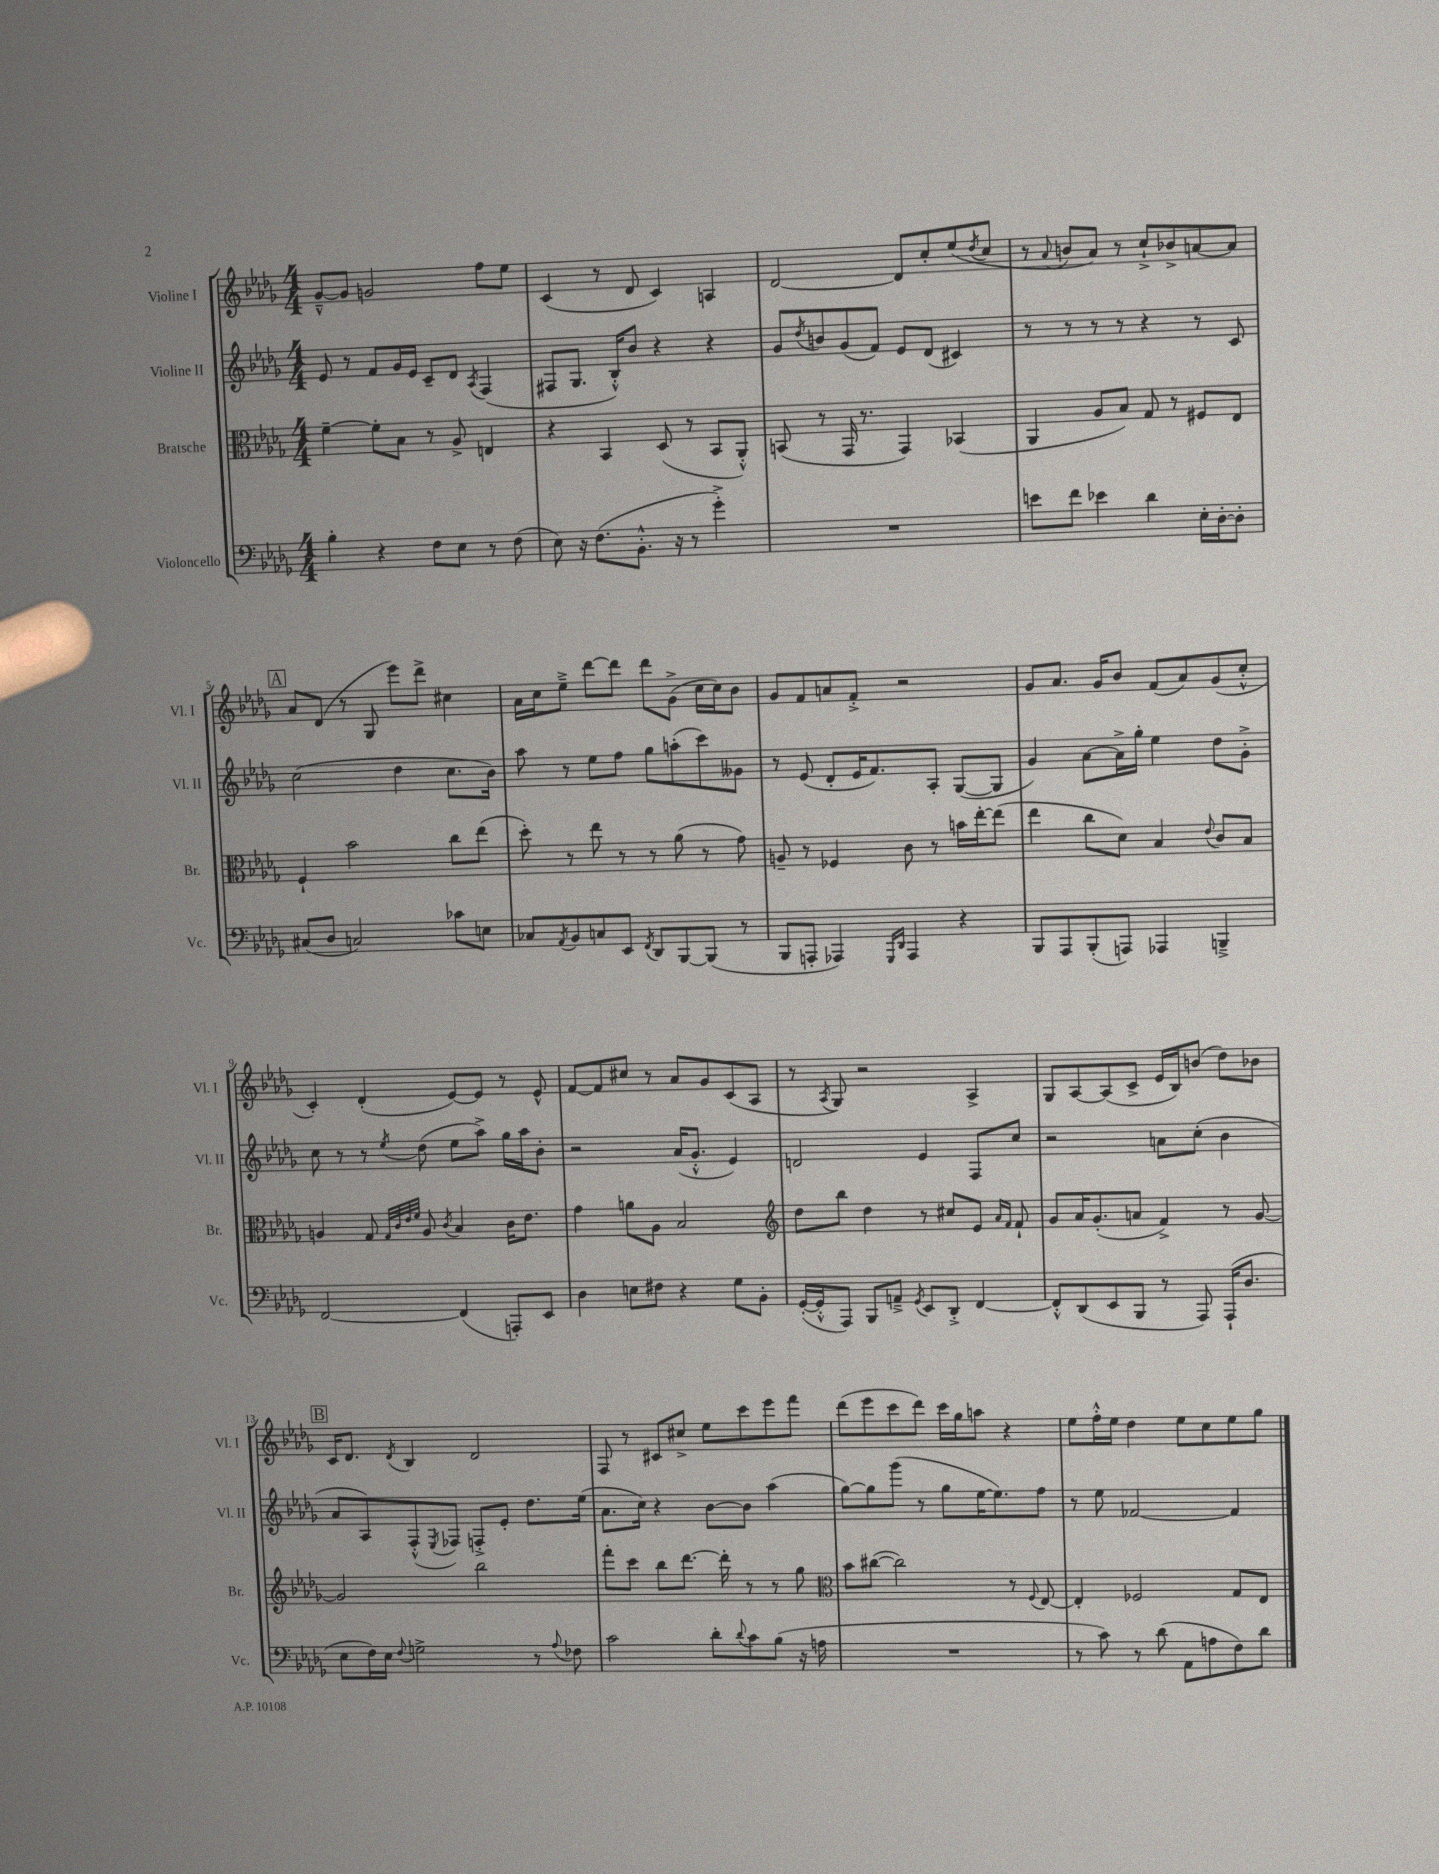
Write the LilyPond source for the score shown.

<<
\new StaffGroup <<
\new Staff = "s0" \with { instrumentName = "Violine I" shortInstrumentName = "Vl. I" } {
    \clef treble \key des \major \numericTimeSignature \time 4/4
    ges'8~---^ ges'8 g'2 f''8 ees''8 |
    c'4( r8 des'8 c'4) a4 |
    des'2~ des'8 c''8-. ees''8( \acciaccatura { des''8 } c''8 |
    r8 \appoggiatura { aes'8 } b'8 aes'8) r8 c''8-!-> bes'8-> a'8~ a'8 |
    \mark \markup { \box "A" } aes'8 des'8( r8 ges8 ees'''8) des'''8-> cis''4 |
    aes'16 c''16 ees''8---> des'''8~ des'''8 des'''8 ges'8->( c''16 c''16) bes'8 |
    ges'8 f'8 a'8 f'8-.-> r2 |
    ges'8 aes'8. ges'16 bes'8 f'8( aes'8) ges'8( c''8-.-^ |
    c'4-.) des'4-.( ees'8~) ees'8 r8 ees'8-^ |
    f'8~ f'8 cis''8 r8 aes'8 ges'8 c'8( aes8 |
    r8 \acciaccatura { aes8 } ges8) r2 aes4-> |
    ges8 aes8~ aes8( c'8-> ees'16 bes16) b'8( des''8) bes'8 |
    \mark \markup { \box "B" } c'16 des'8. \acciaccatura { des'8 } bes4 des'2 |
    f8 r8 cis'8 cis''8-> ees''8 c'''8 ees'''8 f'''8 |
    des'''8( ees'''8 c'''8 des'''8) c'''16 ges''16 a''8 r4 |
    ees''8 f''16-.-^ ees''16 des''4 ees''8 c''8 ees''8 ges''8 \bar "|." |
}
\new Staff = "s1" \with { instrumentName = "Violine II" shortInstrumentName = "Vl. II" } {
    \clef treble \key des \major \numericTimeSignature \time 4/4
    ees'8 r8 f'8 ges'16 ees'16 c'8-- des'8 \acciaccatura { aes8 } f4( |
    fis8 ges8. bes16-.-^) bes'8 r4 r4 |
    ges'8 \acciaccatura { des''8 } b'8 ges'8( f'8) ees'8 des'8( cis'4) |
    r8 r8 r8 r8 r4 r8 c'8 |
    \mark \markup { \box "A" } c''2( des''4 c''8. bes'16) |
    aes''8 r8 ees''8 f''8 ges''8 a''8-.( c'''8) geses'8 |
    r8 ees'8( des'8-. ees'16 f'8.) aes8-. ges8~( ges8 |
    ges'4) aes'8~ aes'16-> ges''16-. ees''4 des''8 ges'8-.-> |
    c''8 r8 r8 \acciaccatura { ees''8 } des''8( ees''8 aes''8->) ges''16 aes''16 bes'8-. |
    r2 aes'16( ges'8.-.-^ ees'4) |
    d'2 ees'4 f8 c''8 |
    r2 a'8 c''8-.( bes'4 |
    \mark \markup { \box "B" } aes'8 aes8) f8-.-^( \acciaccatura { ees8 } fes8) f8-.-> ees'8-. des''8. ees''16( |
    aes'8. c''16) r4 bes'8~ bes'8 aes''4( |
    ges''8~) ges''8 ges'''8( r8 ges''8 ees''16~ ees''8.) f''8 |
    r8 ees''8 fes'2~ fes'4 \bar "|." |
}
\new Staff = "s2" \with { instrumentName = "Bratsche" shortInstrumentName = "Br." } {
    \clef alto \key des \major \numericTimeSignature \time 4/4
    f'4~-- f'8-. bes8 r8 aes8-> e4 |
    r4 bes,4 des8( r8 bes,8 aes,8-.-^) |
    b,8( r8 ges,16 r8. ges,4) bes,4( |
    aes,4 aes8 bes8) ges8 r8 fis8 ees8 |
    \mark \markup { \box "A" } f4-! bes'2 c''8 ees''8( |
    des''8-.) r8 ees''8 r8 r8 aes'8( r8 ges'8) |
    a8-- r8 fes4 c'8 r8 b'16 ees''16~-. ees''8( |
    ees''4 c''8 des'8) bes4 \appoggiatura { ees'8 } c'8 bes8 |
    a4 ges8 \grace { ges32 c'32 ees'32 f'32 } a8 \acciaccatura { c'8 } bes4 c'16 ees'8. |
    ges'4 a'8 aes8 bes2 |
    \clef treble des''8 bes''8 des''4 r8 cis''8 ees'8 \grace { aes'16 f'16 } f'8-! |
    ges'8 aes'16 ges'8.-.( a'8 f'4->) r8 ges'8~ |
    \mark \markup { \box "B" } ges'2 bes''2 |
    f'''8-. c'''8 bes''8 des'''8.~ des'''16-. r8 r8 ges''8 |
    \clef alto bes'8 cis''8~( cis''2) r8 \appoggiatura { f8 } ees8~ |
    ees4-. fes2 ges8 ees8 \bar "|." |
}
\new Staff = "s3" \with { instrumentName = "Violoncello" shortInstrumentName = "Vc." } {
    \clef bass \key des \major \numericTimeSignature \time 4/4
    bes4-. r4 f8 ees8 r8 f8( |
    ees8) r16 f8.( bes,8.-.-^ r16 r8 ges'4-.->) |
    R1 |
    e'8 f'8 ees'4 des'4 ees16-. des16~-. des8-. |
    \mark \markup { \box "A" } cis8( des8 c2) ces'8 e8 |
    ces8 \acciaccatura { aes,8 } bes,8 c8 ees,8 \acciaccatura { f,8 } des,8 bes,,8~ bes,,8( r8 |
    bes,,8 a,,8-. aes,,4) \grace { ges,,16 des,16 } aes,,4 r4 |
    bes,,8 aes,,8 bes,,8-.( a,,8) aes,,4 b,,4---> |
    f,2~ f,4( a,,8-.) ees,8 |
    des4 e8 fis8 r4 ges8 bes,8-. |
    ges,16~-.( ges,16-.-^ aes,,8) bes,,8 a,8---> \acciaccatura { ges,8 } ees,8 des,8-.-> f,4~ |
    f,8-.-^ des,8( ees,8 bes,,8 r8 aes,,8) aes,,16-!( des8. |
    \mark \markup { \box "B" } ees8 f16) ees16 \appoggiatura { f8 } g2-> r8 \appoggiatura { aes8 } fes8 |
    c'2 des'8-. \appoggiatura { des'8 } c'8 bes8( r16 a16 |
    R1 |
    r8 c'8) r8 des'8( aes,8 a8 f8) des'8 \bar "|." |
}
>>
>>
